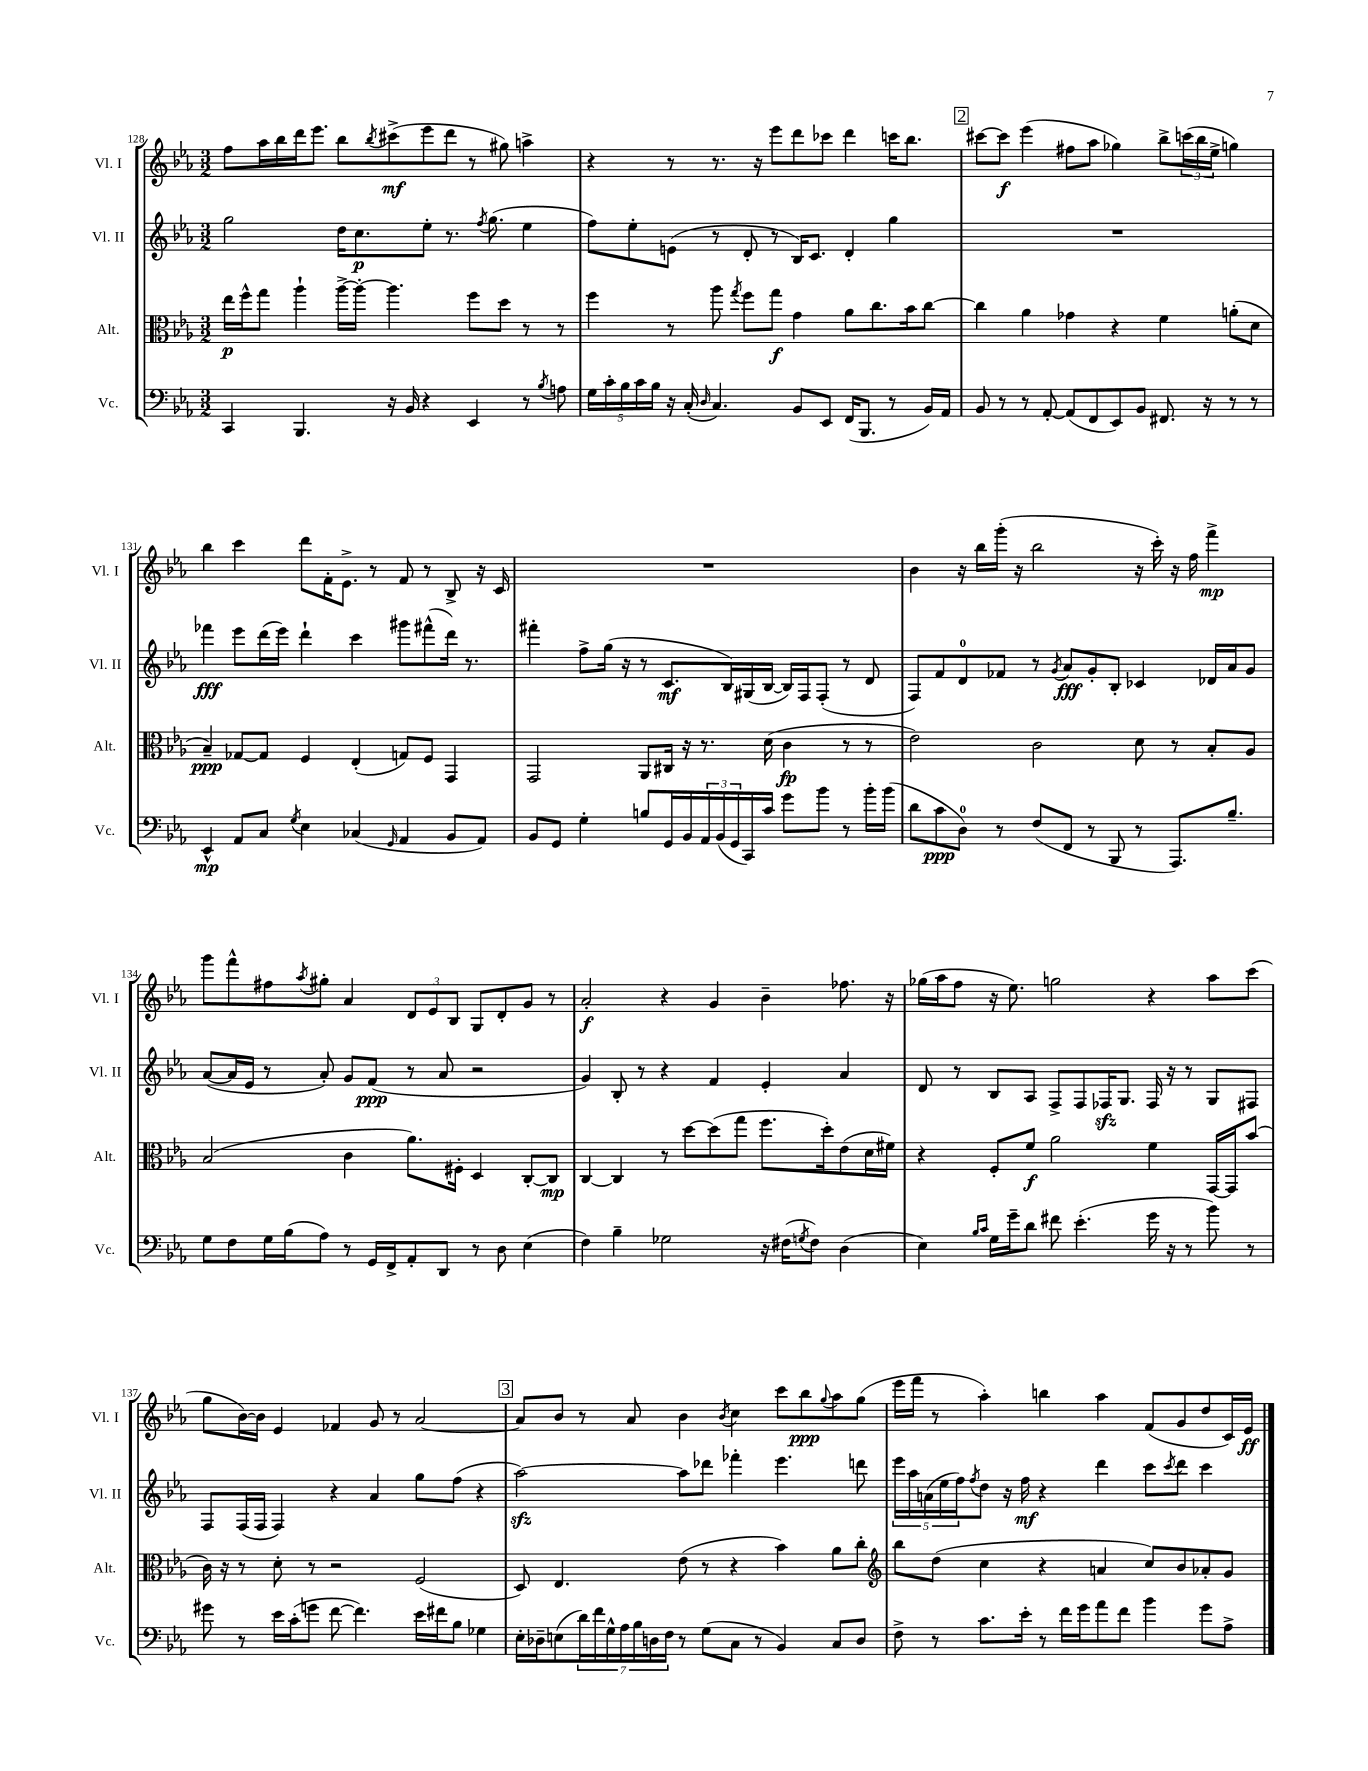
<<
\new StaffGroup <<
\new Staff = "s0" \with { instrumentName = "Vl. I" shortInstrumentName = "Vl. I" } {
    \clef treble \key ees \major \numericTimeSignature \time 3/2
    f''8 aes''16 bes''16 d'''16 ees'''8. bes''8 \acciaccatura { bes''8 } cis'''8->\mf( ees'''8 d'''8 r8 gis''8) a''4-> |
    r4 r8 r8. r16 ees'''8 d'''8 ces'''8 d'''4 c'''16 bes''8. |
    \mark \markup { \box "2" } cis'''8~ cis'''8\f ees'''4( fis''8 aes''8 ges''4) bes''8-> \tuplet 3/2 { c'''16( bes''16 ees''16-> } g''4) |
    bes''4 c'''4 d'''8 f'16-. ees'8.-> r8 f'8 r8 bes8-> r16 c'16 |
    R1. |
    bes'4 r16 bes''16 g'''16-.( r16 bes''2 r16 c'''16-.) r16 f''16 f'''4->\mp |
    g'''8 f'''8-^ fis''8 \acciaccatura { aes''8 } gis''8-. aes'4 \tuplet 3/2 { d'8 ees'8 bes8 } g8 d'8-. g'8 r8 |
    aes'2-.\f r4 g'4 bes'4-- fes''8. r16 |
    ges''16( aes''16 f''8 r16 ees''8.) g''2 r4 aes''8 c'''8( |
    g''8 bes'16~) bes'16 ees'4 fes'4 g'8 r8 aes'2~ |
    \mark \markup { \box "3" } aes'8 bes'8 r8 aes'8 bes'4 \acciaccatura { bes'8 } c''4 c'''8 bes''8\ppp \appoggiatura { g''8 } aes''8 g''8( |
    ees'''16 f'''16 r8 aes''4-.) b''4 aes''4 f'8( g'8 d''8 c'16) ees'16\ff \bar "|." |
}
\new Staff = "s1" \with { instrumentName = "Vl. II" shortInstrumentName = "Vl. II" } {
    \clef treble \key ees \major \numericTimeSignature \time 3/2
    g''2 d''16 c''8.\p ees''8-. r8. \acciaccatura { f''8 } g''8.( ees''4 |
    f''8) ees''8-. e'8( r8 d'8-. r8 bes16) c'8. d'4-. g''4 |
    \mark \markup { \box "2" } R1. |
    fes'''4\fff ees'''8 d'''16( ees'''16) d'''4-! c'''4 gis'''8 fis'''8-^( d'''16) r8. |
    fis'''4-. f''8-> g''16( r16 r8 c'8.\mf bes16) gis16( bes16~ bes16) f16 f8-.( r8 d'8 |
    f8) f'8 d'8-0 fes'8 r8 \acciaccatura { g'8 } aes'8\fff g'8-. bes8-. ces'4 des'16 aes'16 g'8 |
    aes'8~( aes'16 ees'16 r8 aes'8-.) g'8 f'8\ppp( r8 aes'8 r2 |
    g'4) bes8-. r8 r4 f'4 ees'4-. aes'4 |
    d'8 r8 bes8 aes8 f8-> f8 fes16\sfz g8. fes16 r16 r8 g8 fis8 |
    f8 f16( f16 f4) r4 aes'4 g''8 f''8( r4 |
    \mark \markup { \box "3" } aes''2~\sfz) aes''8 des'''8 fes'''4-. ees'''4. d'''8 |
    \tuplet 5/4 { ees'''16 aes''16 a'16( ees''16 f''16) } \acciaccatura { f''8 } d''8 r16 f''16\mf r4 d'''4 c'''8 \acciaccatura { c'''8 } d'''8 c'''4 \bar "|." |
}
\new Staff = "s2" \with { instrumentName = "Alt." shortInstrumentName = "Alt." } {
    \clef alto \key ees \major \numericTimeSignature \time 3/2
    ees''16\p f''16-^ g''8 aes''4-! aes''16~-> aes''16~-. aes''4. f''8 d''8 r8 r8 |
    f''4 r8 aes''8 \acciaccatura { g''8 } f''8 g''8\f g'4 aes'8 c''8. bes'16 c''8~ |
    \mark \markup { \box "2" } c''4 aes'4 ges'4 r4 f'4 a'8-.( d'8 |
    bes4--\ppp) ges8~ ges8 f4 ees4-.( g8) f8 g,4 |
    g,2 aes,8 cis16 r16 r8. d'16( c'4\fp r8 r8 |
    ees'2) c'2 d'8 r8 bes8-. aes8 |
    bes2( c'4 aes'8.) fis16-. d4 c8~-. c8\mp |
    c4~ c4 r8 d''8~ d''8( g''8 f''8. d''16-.) ees'8( d'16 fis'16) |
    r4 f8-. f'8\f aes'2 f'4 g,16~ g,16 bes'8( |
    c'16) r16 r8 d'8-. r8 r2 f2( |
    \mark \markup { \box "3" } d8) ees4. ees'8( r8 r4 bes'4) aes'8 c''8-. |
    \clef treble bes''8 d''8( c''4 r4 a'4 c''8) bes'8 aes'8-. g'8 \bar "|." |
}
\new Staff = "s3" \with { instrumentName = "Vc." shortInstrumentName = "Vc." } {
    \clef bass \key ees \major \numericTimeSignature \time 3/2
    c,4 bes,,4. r16 bes,16 r4 ees,4 r8 \acciaccatura { bes8 } a8 |
    \tuplet 5/4 { g16 c'16-. bes16 c'16 bes16 } r16 c16-.( \grace { d16 } c4.) bes,8 ees,8 f,16( bes,,8. r8 bes,16) aes,16 |
    \mark \markup { \box "2" } bes,8 r8 r8 aes,8~-. aes,8( f,8 ees,8) bes,8 fis,8. r16 r8 r8 |
    ees,4-^\mp aes,8 c8 \acciaccatura { g8 } ees4 ces4( \grace { g,16 } aes,4 bes,8 aes,8) |
    bes,8 g,8 g4-. b8 g,16 bes,16 \tuplet 3/2 { aes,16 bes,16( g,16 } c,16) c'16 g'8 bes'8 r8 bes'16-. bes'16( |
    d'8 c'8\ppp d8-0) r8 f8( f,8 r8 bes,,8 r8 aes,,8.) bes8.-- |
    g8 f8 g16 bes16( aes8) r8 g,16 f,16-> aes,8-. d,8 r8 d8 ees4( |
    f4) bes4-- ges2 r16 fis16( \acciaccatura { g8 } fis8) d4( |
    ees4) \grace { bes16 c'16 } g16 g'16-- d'8 fis'8 ees'4.-.( g'16 r16 r8 bes'8) r8 |
    gis'8 r8 ees'16 c'16-.( g'8 f'8~ f'4.) ees'16 fis'16 bes8 ges4 |
    \mark \markup { \box "3" } ees16-. des16-- e8( \tuplet 7/4 { d'16) f'16 g16-^ aes16 bes16 d16 f16 } r8 g8( c8 r8 bes,4) c8 d8 |
    f8-> r8 c'8. ees'16-. r8 f'16 g'16 aes'8 f'8 bes'4 g'8 aes8-> \bar "|." |
}
>>
>>
\layout { \context { \Score currentBarNumber = #128 } }
